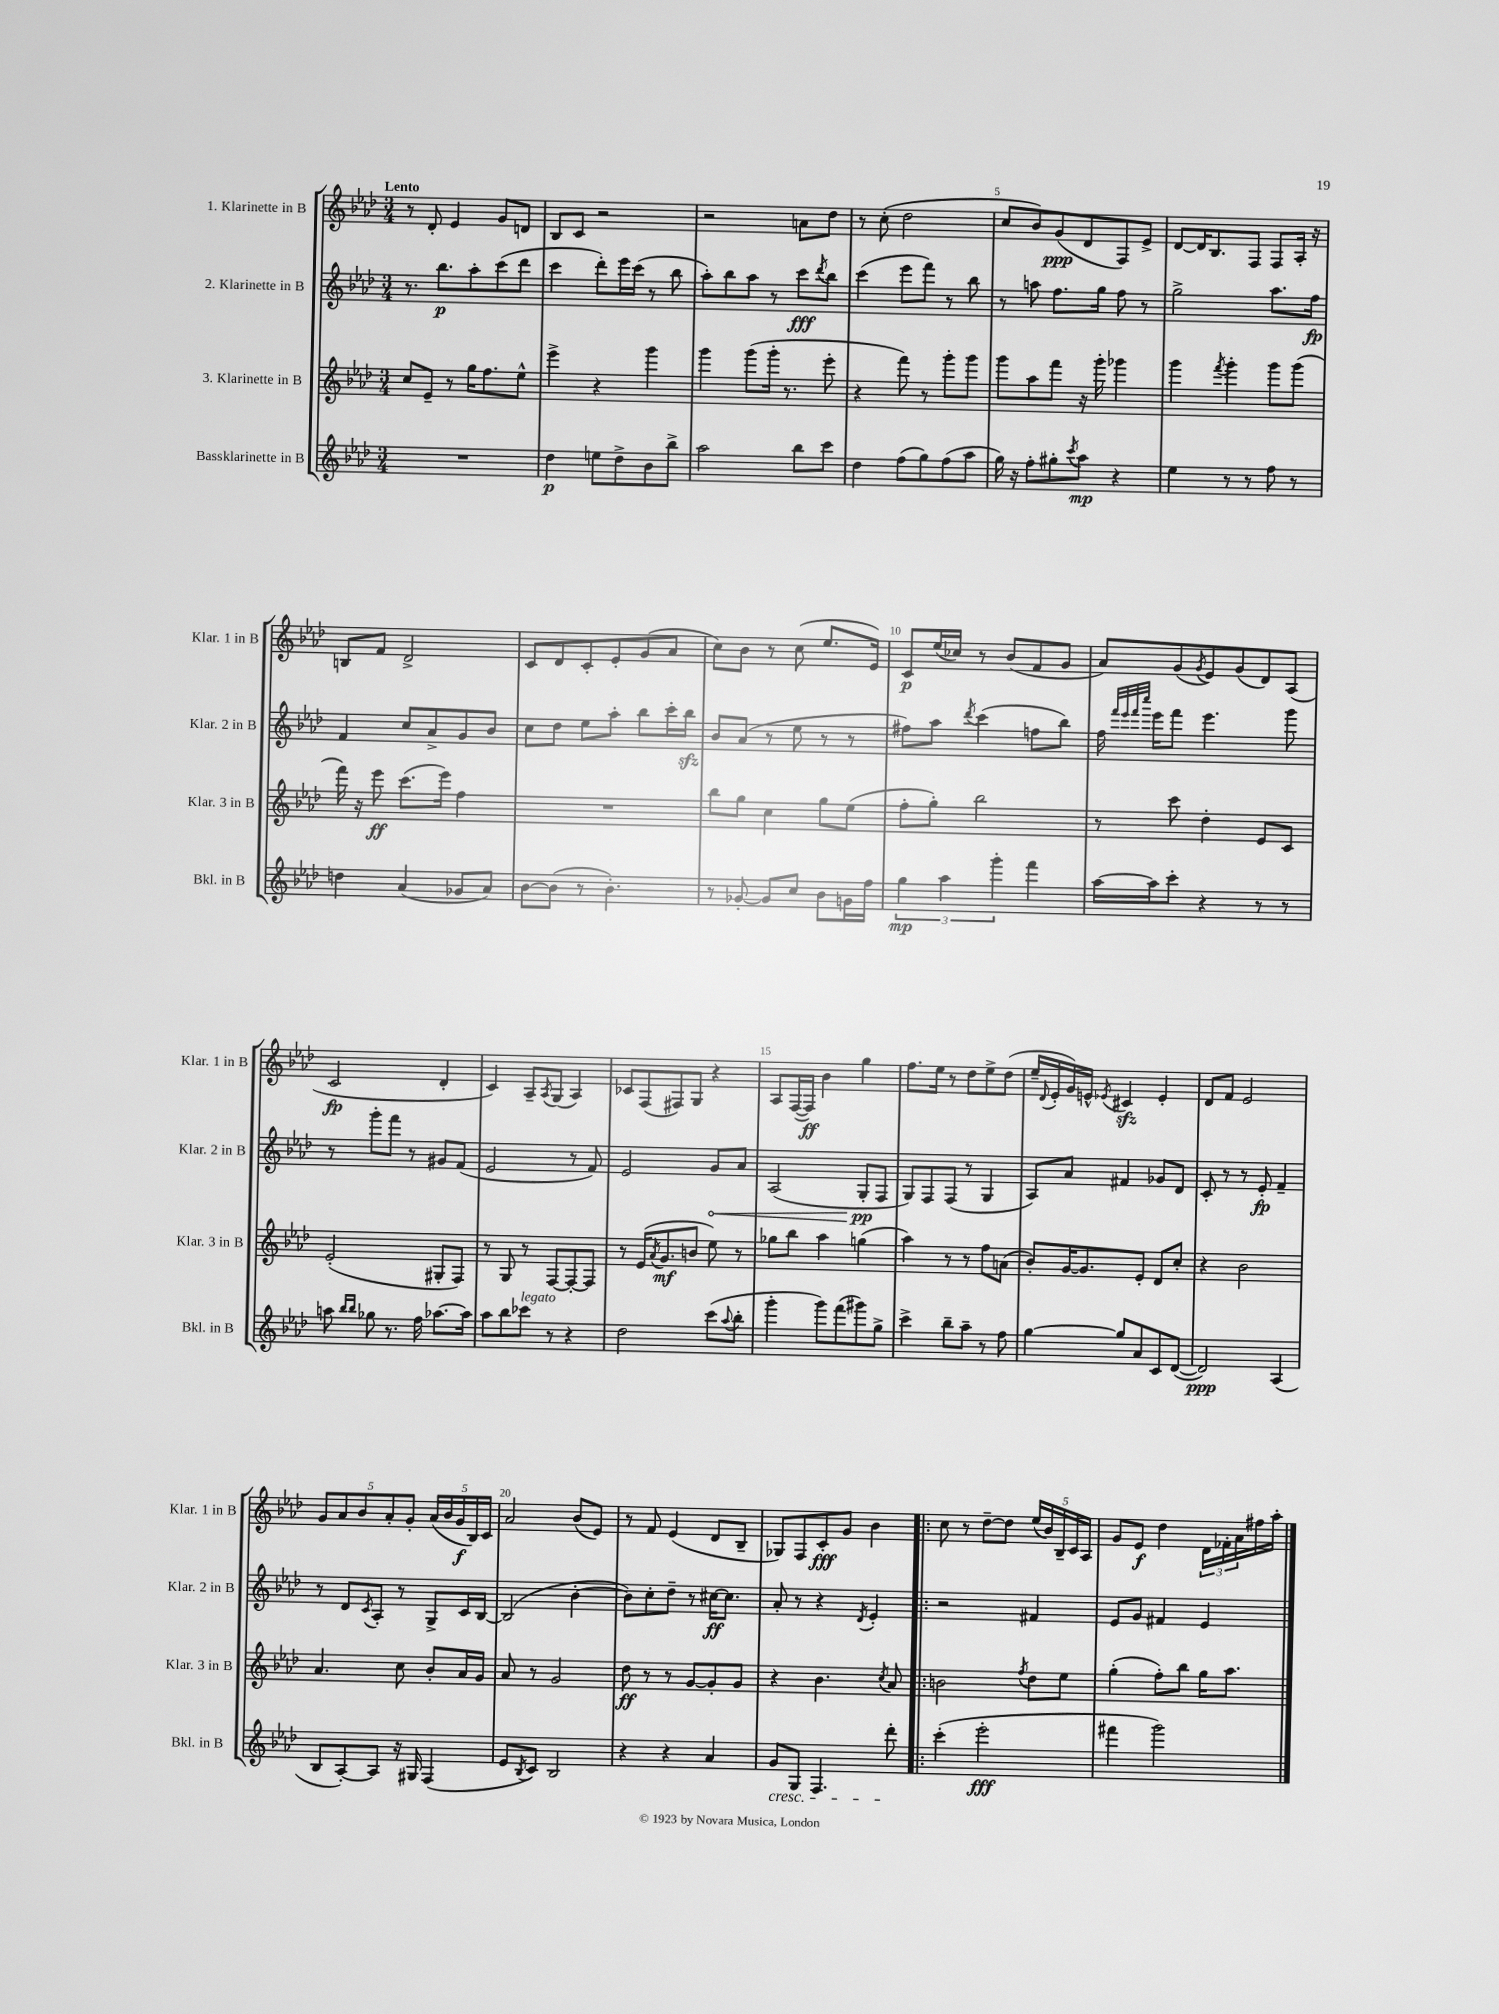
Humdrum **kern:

**kern	**kern	**kern	**kern
*staff4	*staff3	*staff2	*staff1
*clefG2	*clefG2	*clefG2	*clefG2
*k[b-e-a-d-]	*k[b-e-a-d-]	*k[b-e-a-d-]	*k[b-e-a-d-]
*M3/4	*M3/4	*M3/4	*M3/4
2.r	8cc	8.r	8r
.	8e-~	.	8d-'
.	.	8.bb-	.
.	8r	.	4e-
.	16gg	8aa-'	.
.	8.ff	.	.
.	.	(8ccc	8g
.	8ee-^^	8ddd-	8d
=	=	=	=
4dd-	4eee-^	4ccc	8B-
.	.	.	8c
8ee	4r	8ddd-')	2r
8dd-^	.	16eee-	.
.	.	(16ccc	.
8b-	4ggg	8r	.
8bb-^	.	8bb-	.
=	=	=	=
2aa-	4ggg	8aa-')	2r
.	.	8bb-	.
.	(8ggg	8aa-	.
.	16ggg'	8r	.
.	8.r	.	.
8bb-	.	8ccc	8a
.	.	8qddd-	.
8ccc	8eee-'	8bb-	8dd-
=	=	=	=
4dd-	4r	(4ccc	8r
.	.	.	(8cc'
(8ff	8fff)	8eee-	2dd-
8gg)	8r	8fff)	.
(8ff	8ggg'	8r	.
8aa-	8ggg	8bb-	.
=	=	=	=
16gg)	8ggg	8r	8cc
16r	.	.	.
8ff'	8aa-	8aa	8b-)
8gg#'	8fff	8.ff	(8g
8qccc	.	.	.
8aa-	16r	.	8d-
.	16ggg'	16gg	.
4r	4ggg-	8ff	8F)
.	.	8r	8e-^
=	=	=	=
4ee-	4ggg	2gg^	[8d-
.	.	.	16d-]
.	.	.	8.B-
.	8qfff	.	.
8r	4ggg'	.	.
8r	.	.	8F
8ff	8ggg	8.aa-	8F
8r	(8ggg	.	16A-'
.	.	16ff	16r
=	=	=	=
4dd	16fff)	4f	8B
.	16r	.	.
.	8eee-	.	8f
(4a-	(8.ccc	8cc	2d-^
.	.	8a-^	.
.	16eee-)	.	.
8g-	4ff	8g	.
8a-)	.	8b-	.
=	=	=	=
[8b-	2.r	8cc	8c
(8b-]	.	8dd-	8d-
8r	.	8ee-	8c'
4.b-')	.	8aa-'	8e-'
.	.	8bb-	(8g
.	.	16ccc'	8a-
.	.	16bb-	.
=	=	=	=
8r	8bb-	8b-	8cc)
[8g-'	8gg	(8a-	8b-
8g-]	4cc	8r	8r
8cc	.	8ee-	(8cc
8b-	8gg	8r	8.ee-
16g	(8ee-	8r	.
16ff	.	.	16e-)
=	=	=	=
6gg	8ff'	8ff#)	8c
.	8gg')	8aa-	(16ee-
6aa-	.	.	.
.	.	.	16cc-)
.	.	8qddd-	.
.	2bb-	(4ccc	8r
6ggg'	.	.	.
.	.	.	(8b-
4fff	.	8ff	8f
.	.	8bb-)	8g
=	=	=	=
[16aa-	8r	16ff	8a-)
.	.	32qqfff	.
.	.	32qqeee-	.
.	.	32qqfff	.
.	.	32qqcccc	.
16aa-]	.	16eee-	.
8ccc'	8ccc	8fff	(8g
.	.	.	8qg
4r	4dd-'	4.eee-	8e-)
.	.	.	(8g
8r	8e-	.	8d-)
8r	8c	8ggg	(8A-
=	=	=	=
8aa	(2e-'	8r	2c
16qqbb-	.	.	.
16qqbb-	.	.	.
8gg-	.	8ggg'	.
8.r	.	8fff	.
.	.	8r	.
16ff	.	.	.
[8.aa-	8G#'	8g#	4d-'
.	8F)	(8f	.
16aa-]	.	.	.
=	=	=	=
8aa-	8r	2e-	4c)
8bb-	8G	.	.
8ccc-	8r	.	8A-~
.	.	.	8qA-
8r	[8F	.	(8G
4r	8F'_	8r	4A-)
.	8F]	8f)	.
=	=	=	=
2dd-	8r	2e-	8c-
.	(16e-	.	(8F
.	8qa-	.	.
.	8.g	.	.
.	.	.	8F#)
.	8b	.	8G
(8ccc	8ee-)	8g	4r
8qqaa-	.	.	.
8bb-'	8r	8a-	.
=	=	=	=
4ggg'	8gg-	(2A-	8A-
.	8bb-	.	([16F
.	.	.	16F])
8ggg)	4aa-	.	4b-
(8fff	.	.	.
8ggg#)	(4gg	8G'	4gg
8gg^	.	8F	.
=	=	=	=
4ccc^	4aa-)	8G)	8.ff
.	.	8F	.
.	.	.	16ee-
8bb-~	8r	(8F	8r
8aa-~	8r	8r	8dd-
8r	8ff	4G	8ee-^
8ff	(8a	.	(8dd-
=	=	=	=
[4gg	8b-')	8A-)	16ee-~
.	.	.	8qqd-
.	.	.	16e-'
.	[16g	8a-	16g)
.	8.g]	.	16e^^
.	.	.	8qe-
8gg]	.	4f#	4c#
8a-	8e-'	.	.
8c	8d-	8g-	4e-'
([8d-	8cc'	8d-	.
=	=	=	=
2d-])	4r	8c'	8d-
.	.	8r	8f
.	2b-	8r	2e-
.	.	8e-'	.
(4A-	.	4f~	.
=	=	=	=
8B-	4.a-	8r	10g
.	.	.	10a-
[8A-')	.	8d-	.
.	.	.	10b-
.	.	8qc	.
8A-]	.	8A-'	.
.	.	.	10a-'
16r	8cc	8r	.
.	.	.	10g'
16G#	.	.	.
(4F	8b-'	8G^	(20a-
.	.	.	20b-
.	.	.	20g
.	16a-	16c	.
.	.	.	20B-)
.	16g	[16B-	.
.	.	.	20c
=	=	=	=
8e-	8a-	(2B-]	2a-
8qB-	.	.	.
8c)	8r	.	.
2B-	2g	.	.
.	.	[4b-'	(8b-
.	.	.	8e-)
=	=	=	=
4r	8dd-	8b-])	8r
.	8r	8cc'	8f
4r	8r	8dd-~	(4e-
.	[8g	8r	.
4a-	8g']	[16cc#	8d-
.	.	8.cc#]	.
.	8g	.	8B-~
=	=	=	=
8g	4r	8a-'	8G-)
8G	.	8r	8F
4.F	4.b-	4r	8c'
.	.	.	8g
.	.	8qd-	.
.	.	4e-'	4b-
.	8qcc	.	.
8ddd-'	8a-	.	.
=!|:	=!|:	=!|:	=!|:
(4ccc'	2b	2r	8cc
.	.	.	8r
2eee-'	.	.	[8dd-~
.	.	.	8dd-]
.	8qff	.	.
.	8dd-	4f#	(20ee-
.	.	.	20b-)
.	.	.	20B-~
.	8ee-	.	.
.	.	.	20c
.	.	.	20A-
=	=	=	=
4fff#	(4gg'	8e-	8g
.	.	8g	8e-
2ggg)	8ff')	4f#	4dd-
.	8bb-	.	.
.	16gg	4e-	24d-
.	.	.	24f-'
.	8.aa-	.	.
.	.	.	24a-
.	.	.	16ff#
.	.	.	16aa-'
==	==	==	==
*-	*-	*-	*-
